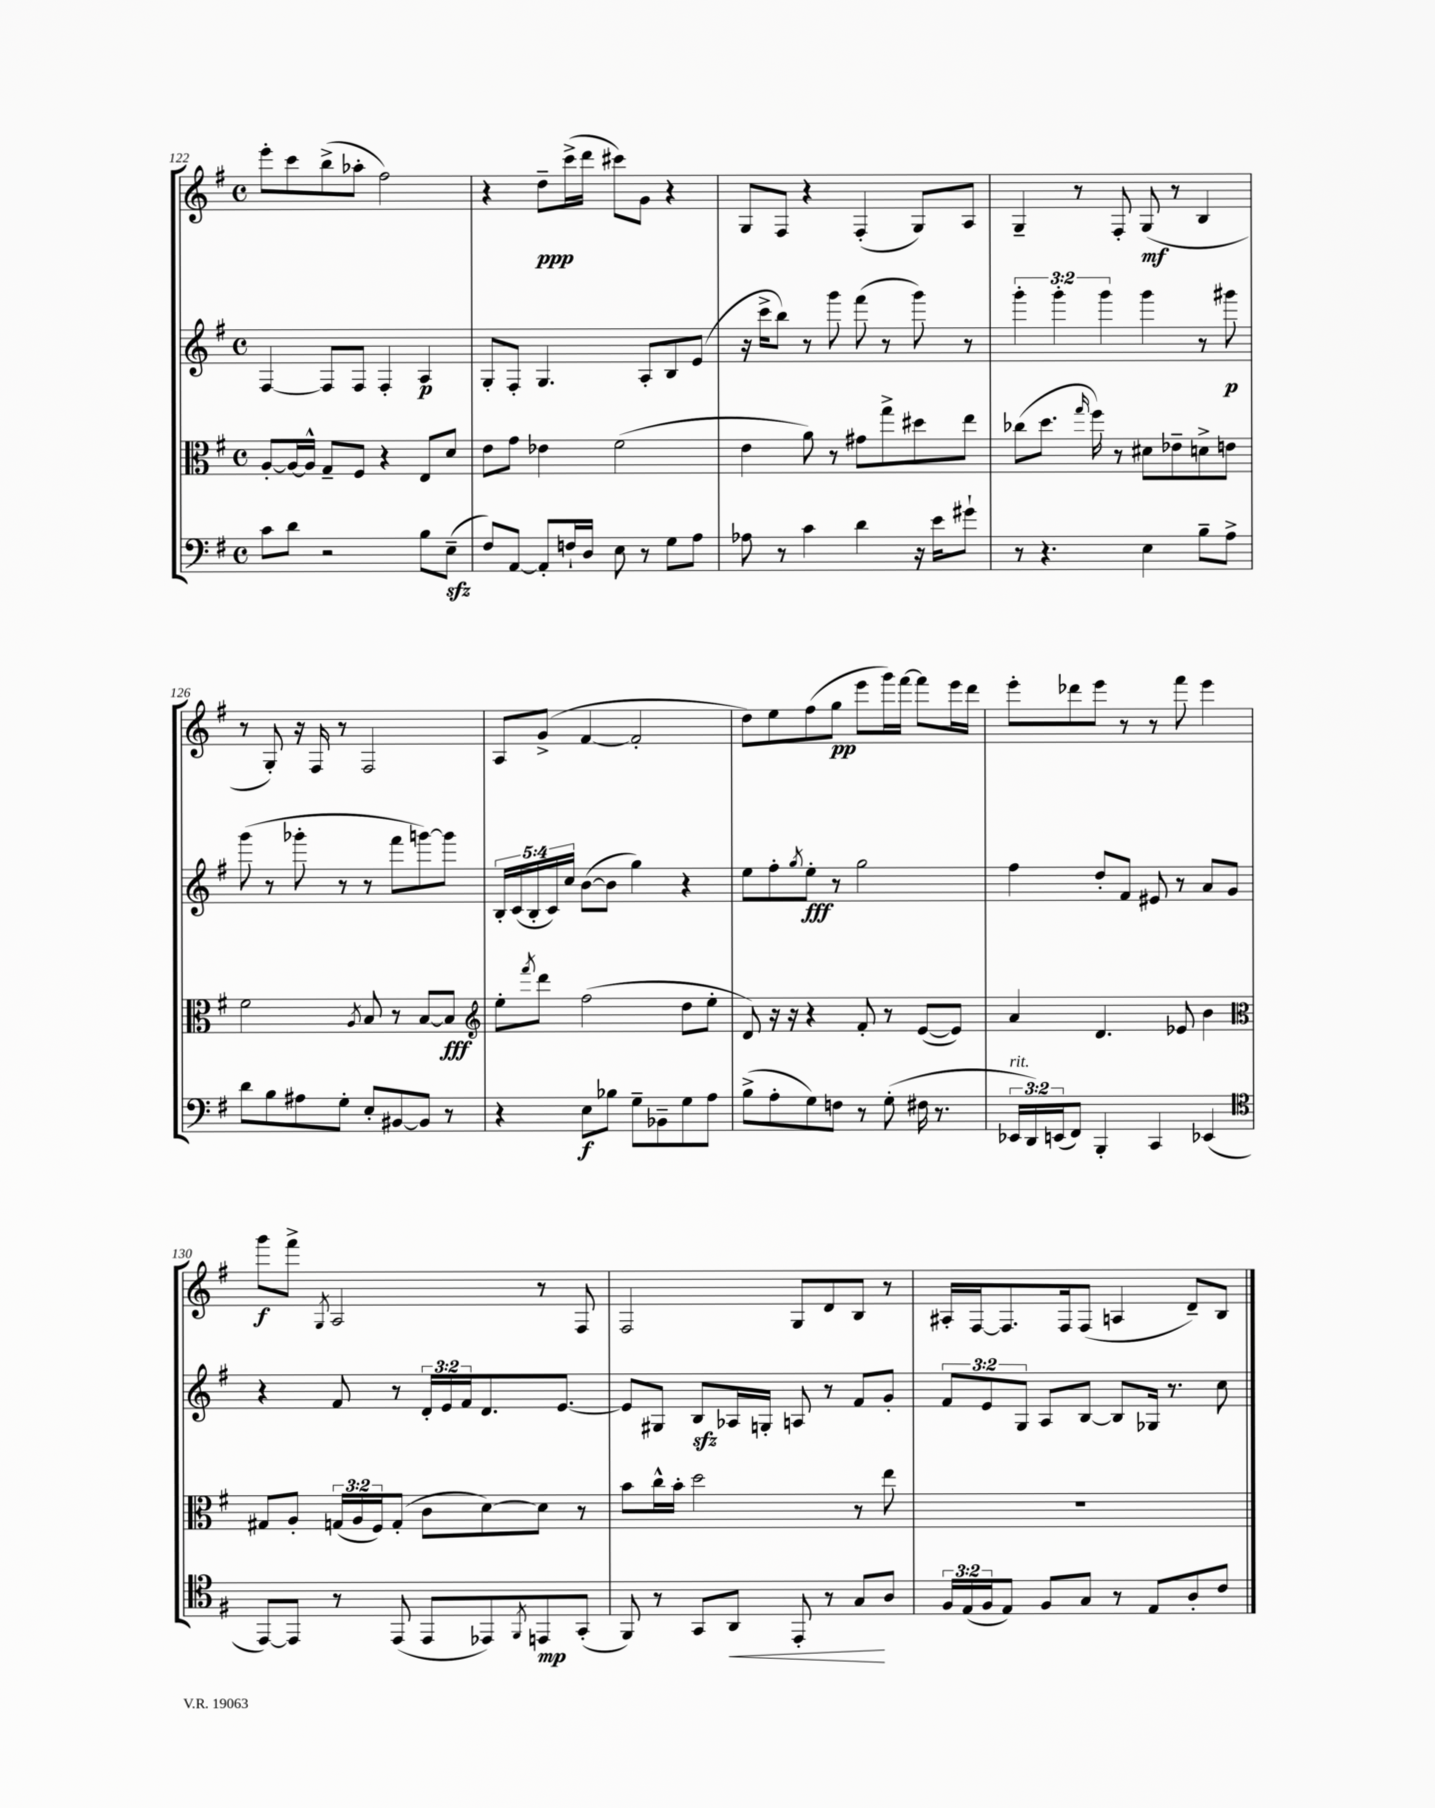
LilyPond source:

<<
\new StaffGroup <<
\new Staff = "s0" {
    \clef treble \key g \major \defaultTimeSignature \time 4/4
    e'''8-. c'''8 b''8->( aes''8-. fis''2) |
    r4 d''8--\ppp c'''16->( d'''16 cis'''8) g'8 r4 |
    g8 fis8 r4 fis4-.( g8) a8 |
    g4-- r8 fis8-. g8\mf( r8 b4 |
    r8 g8-.) r16 fis16 r8 fis2 |
    a8 g'8->( fis'4~ fis'2-. |
    d''8) e''8 fis''8( g''8\pp e'''8 g'''16) fis'''16~ fis'''8 e'''16 d'''16 |
    e'''8-. des'''8 e'''8 r8 r8 fis'''8 e'''4 |
    g'''8\f fis'''8-> \acciaccatura { g8 } a2 r8 fis8 |
    fis2 g8 d'8 b8 r8 |
    ais16-. fis16~ fis8. fis16 fis8( a4 d'8--) b8 \bar "|." |
}
\new Staff = "s1" {
    \clef treble \key g \major \defaultTimeSignature \time 4/4 \override Staff.TupletNumber.text = #tuplet-number::calc-fraction-text
    fis4~ fis8 fis8 fis4-. a4\p |
    g8-. fis8-. g4. a8-. b8 e'8( |
    r16 c'''16-> b''8) r8 g'''8 fis'''8( r8 g'''8) r8 |
    \tuplet 3/2 { g'''4-. g'''4-. g'''4 } g'''4 r8 gis'''8\p |
    g'''8( r8 ges'''8-. r8 r8 fis'''8 g'''8~) g'''8 |
    \tuplet 5/4 { b16-. c'16( b16-. c'16) c''16 } b'8~( b'8 g''4) r4 |
    e''8 fis''8-. \acciaccatura { g''8 } e''8-.\fff r8 g''2 |
    fis''4 d''8-. fis'8 eis'8 r8 a'8 g'8 |
    r4 fis'8 r8 \tuplet 3/2 { d'16-. e'16 fis'16 } d'8. e'8.~ |
    e'8 gis8 b8\sfz aes16 g16-. a8 r8 fis'8 g'8-. |
    \tuplet 3/2 { fis'8 e'8 g8 } a8 b8~ b8 ges16 r8. c''8 \bar "|." |
}
\new Staff = "s2" {
    \clef alto \key g \major \defaultTimeSignature \time 4/4 \override Staff.TupletNumber.text = #tuplet-number::calc-fraction-text
    a8~-. a16~ a16-^ g8-- fis8 r4 e8 d'8 |
    e'8 g'8 ees'4 fis'2( |
    e'4 a'8) r8 gis'8 g''8-> dis''8 e''8 |
    ces''8( d''8. \grace { g''16 } fis''16) r8 dis'8 ees'8-- d'8-> e'8 |
    fis'2 \acciaccatura { a8 } b8 r8 b8~ b8\fff |
    \clef treble e''8-. \acciaccatura { fis'''8 } d'''8 fis''2( d''8 e''8-. |
    d'8) r16 r16 r4 fis'8-. r8 e'8~( e'8) |
    a'4 d'4. ees'8 b'4 |
    \clef alto gis8 a8-. \tuplet 3/2 { g16( a16 fis16) } g8-.( c'8 d'8~) d'8 r8 |
    b'8 c''16-^ b'16-. d''2 r8 e''8 |
    R1 \bar "|." |
}
\new Staff = "s3" {
    \clef bass \key g \major \defaultTimeSignature \time 4/4 \override Staff.TupletNumber.text = #tuplet-number::calc-fraction-text
    c'8 d'8 r2 b8 e8--\sfz( |
    fis8) a,8~ a,8-. f16-! d16 e8 r8 g8 a8 |
    aes8 r8 c'4 d'4 r16 e'16 gis'8-! |
    r8 r4. e4 b8-- a8-> |
    d'8 b8 ais8 g8-. e8-. bis,8~ bis,8 r8 |
    r4 e8\f bes8 g8-- bes,8-- g8 a8 |
    b8->( a8-. g8) f8 r8 g8-.( fis16 r8. |
    \tuplet 3/2 { ees,16^\markup { \italic "rit." } d,16) e,16( } fis,8) b,,4-. c,4 ees,4( |
    \clef tenor e,8~) e,8 r8 e,8( e,8 ees,8) \acciaccatura { fis,8 } e,8\mp g,8-.( |
    fis,8) r8 g,8 a,8\< e,8-. r8 g8\! a8 |
    \tuplet 3/2 { fis16 e16( fis16 } e8) fis8 g8 r8 e8 a8-. c'8 \bar "|." |
}
>>
>>
\layout { \context { \Score currentBarNumber = #122 } }
